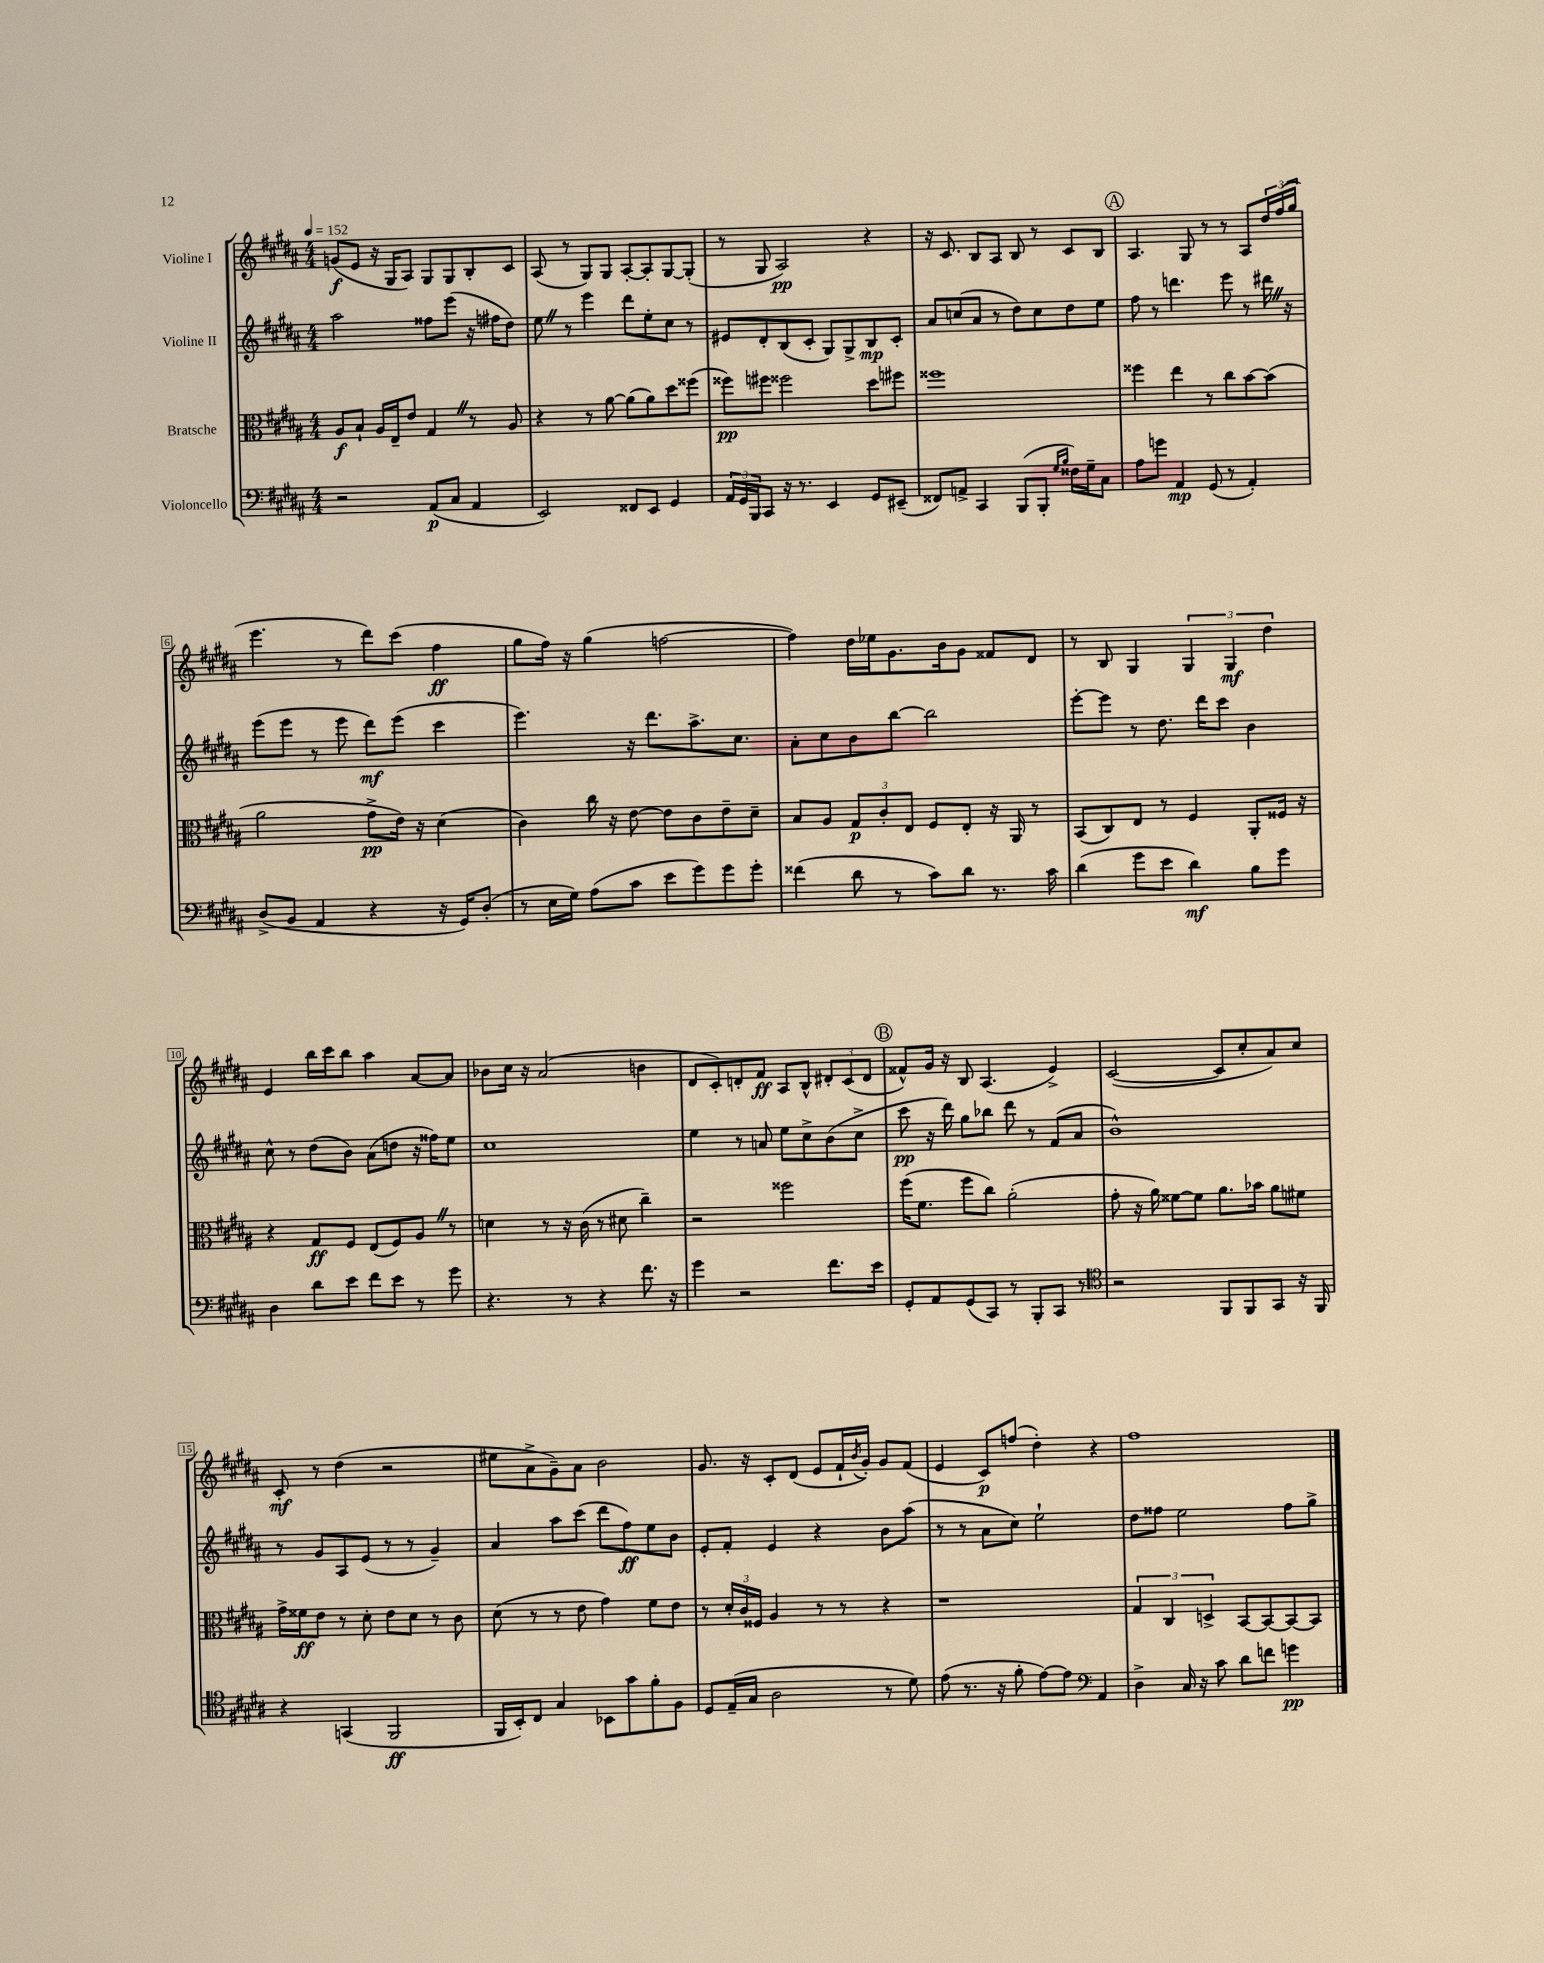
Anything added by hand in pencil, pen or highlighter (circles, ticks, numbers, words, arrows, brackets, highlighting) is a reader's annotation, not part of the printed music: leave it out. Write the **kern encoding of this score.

**kern	**kern	**kern	**kern
*staff4	*staff3	*staff2	*staff1
*clefF4	*clefC3	*clefG2	*clefG2
*k[f#c#g#d#a#]	*k[f#c#g#d#a#]	*k[f#c#g#d#a#]	*k[f#c#g#d#a#]
*M4/4	*M4/4	*M4/4	*M4/4
*MM152	*MM152	*MM152	*MM152
2r	8A#	2aa#	(8g
.	8B`	.	8e
.	16A#	.	16r
.	16E~	.	16G#
.	8e	.	8A#)
(8AA#	4G#	8ff##	8G#
8C#	.	(8eee	8G#
4AA#	8r	16r	8B'
.	.	16ff#	.
.	8A#	8dd#)	8c#
=	=	=	=
2EE)	4r	8ee	(8A#
.	.	8r	8r
.	8r	4eee	8G#)
.	[8a#	.	8G#
8FF##	(8a#]	8ddd#	[8A#'
8EE	8a#)	8ee'	8A#']
4GG#	8dd#	8cc#	[8G#
.	(8ff##	8r	(8G#']
=	=	=	=
24AA#	8ff##)	8e#	8r
24GG#	.	.	.
24BBB	.	.	.
8CC#	8ff#	8d#'	8G#
16r	2ff##	(8B	2A#)
8.r	.	.	.
.	.	8c#'	.
4EE	.	8G#)	.
.	.	8G#^	.
8GG#	8dd#	8B	4r
(8EE#~	8ff#	8c#'	.
=	=	=	=
8FF##)	1ff##	8a#	16r
.	.	.	8.c#
8AA^	.	(8cc	.
4CC#	.	8a#	8B
.	.	8r	8A#
(8BBB	.	8dd#)	8B
8BBB'	.	8cc	8r
16qqG#	.	.	.
16qqB	.	.	.
16F##)	.	8dd#	8c#
16G#~	.	.	.
8C#	.	8ee	8B
=	=	=	=
8A#	4ff##	8ff#	4.A#
8g	.	8r	.
4AA#	4ee	4.ddd	.
.	.	.	8G#
(8GG#	8r	.	8r
8r	8cc#	8eee	8r
4AA#')	[8b	8r	8A#
.	(8b]	16ddd#	24dd#
.	.	.	(24ff#
.	.	16r	.
.	.	.	24gg#
=	=	=	=
(8D#^	2a#	(8eee	4.eee
8BB	.	8eee	.
4AA#	.	8r	.
.	.	8eee	8r
4r	8g#^	8ddd#)	8ddd#)
.	16e)	(8eee	(8ccc#
.	16r	.	.
16r	(4d#	4ccc#	4ff#
16GG#)	.	.	.
(8D#'	.	.	.
=	=	=	=
8r	4c#)	4.eee)	8gg#
16E	.	.	16ff#)
16G#)	.	.	16r
(8A#	16cc#	.	(4gg#
.	16r	.	.
8c#	[8e	16r	.
.	.	8.ddd#	.
8e	8e]	.	[2ff
8g#)	8c#	8.aa#^	.
8g#	8e~	.	.
.	.	8.cc#	.
8g#'	8d#~	.	.
=	=	=	=
(4f##	8B	8a#'	4ff])
.	8A#	8cc#	.
8d#	12G#	8b	16dd#
.	.	.	16ee-
.	12c#'	.	.
8r	.	[8bb	8.g#
.	12E	.	.
8c#)	8F#	2bb]	.
.	.	.	16b
8d#	8E'	.	8g#
8.r	16r	.	8f##
.	16AA#	.	.
.	8r	.	8d#
16c#	.	.	.
=	=	=	=
(4d#	(8BB	[8eee'	8r
.	8C#)	8eee]	8B
8g#	8E	8r	4G#
8e	8r	8.dd#	.
4d#)	4F#	.	6G#
.	.	16ddd#	.
.	.	8ccc#	.
.	.	.	6G#
8B	8AA#'	4b	.
.	.	.	6dd#
8g#	16F##	.	.
.	16r	.	.
=	=	=	=
4D#	4r	8cc#^^	4e
.	.	8r	.
8d#	8G#	(8dd#	16bb
.	.	.	16ccc#
8e	8F#	8b)	8bb
8f#	(8E	(8a#	4aa#
8e	8F#)	8dd	.
8r	8A#	16r	[8a#
.	.	16ff##)	.
8g#	8r	8ee	8a#]
=	=	=	=
4.r	4d	1cc#	8b-
.	.	.	16cc#
.	.	.	16r
.	8r	.	(2a#
8r	16r	.	.
.	(16c#	.	.
4r	8r	.	.
.	8d#	.	.
8.f#	4cc#~)	.	4b
16r	.	.	.
=	=	=	=
4g#	2r	4ee	8d#
.	.	.	8c#')
2r	.	8r	8d'
.	.	8a	8f#
.	2ff##	8ee	8A#
.	.	8cc#^	8B^^
8.f#	.	(8b	12d#'
.	.	.	(12c#
.	.	8cc#^	.
.	.	.	12d#
16e	.	.	.
=	=	=	=
8GG#'	(16ff#	8ccc#	8f##^^)
.	8.f#	.	.
8AA#	.	16r	16g#
.	.	16ddd#)	16r
(8GG#	8ff#	8gg#	8B
8CC#)	8cc#)	8bb-	(4.A#
8r	(2a#'	8ddd#	.
8BBB'	.	8r	.
8CC#	.	(8f#	4e^)
8r	.	8a#	.
=	=	=	=
*clefC4	*	*	*
2r	8g#'	1b^^)	([2c#
.	16r	.	.
.	16a#)	.	.
.	[8f##	.	.
.	8f##]	.	.
8FF#	8.a#	.	8c#]
8FF#	.	.	8cc#'
.	16b-	.	.
8GG#	8a#	.	8a#)
16r	8f#	.	8cc#
16FF#	.	.	.
=	=	=	=
4r	16g#^	8r	8c#'
.	16f##	.	.
.	8e	8g#	8r
(4GG	8r	8A#	(4dd#
.	8d#'	(8e	.
2FF#	8e	8r	2r
.	8d#	8r	.
.	8r	4g#~)	.
.	8c#	.	.
=	=	=	=
16FF#	(8d#	4a#	8ee#
16BB')	.	.	.
8C#	8r	.	8a#^
4G#	8r	8aa#	8g#~)
.	8e	(8ccc#	8a#
8BB-	4g#)	8ddd#	2b
8g#	.	8ff#)	.
8f#'	8f#	8ee	.
8F#	8e	8b	.
=	=	=	=
8D#	8r	8e'	8.g#
(16E~	24d#'	8f#'	.
.	24c#	.	.
16G#	.	.	16r
.	24F##	.	.
2A#	4A#	4e	8c#'
.	.	.	(8d#
.	8r	4r	8e
.	8r	.	16f#`
.	.	.	8qb
.	.	.	16g#')
8r	4r	8b	8g#
8d#)	.	(8aa#	(8f#
=	=	=	=
(8e	1r	8r	4e
8.r	.	8r	.
.	.	8a#	8c#)
16r	.	.	.
8f#'	.	8cc#)	(8ff
[8e)	.	2ee`	4dd#')
8e]	.	.	.
*clefF4	*	*	*
4AA#	.	.	4r
=	=	=	=
4D#^	6G#	8dd#	1ff#
.	.	8ff##	.
.	6C#	.	.
16C#	.	2ee	.
16r	.	.	.
.	6D^	.	.
8c#	.	.	.
8d#	[8BB	.	.
8f	8BB_	.	.
4g	8BB_	8ff##	.
.	8BB]	8gg#^	.
==	==	==	==
*-	*-	*-	*-
